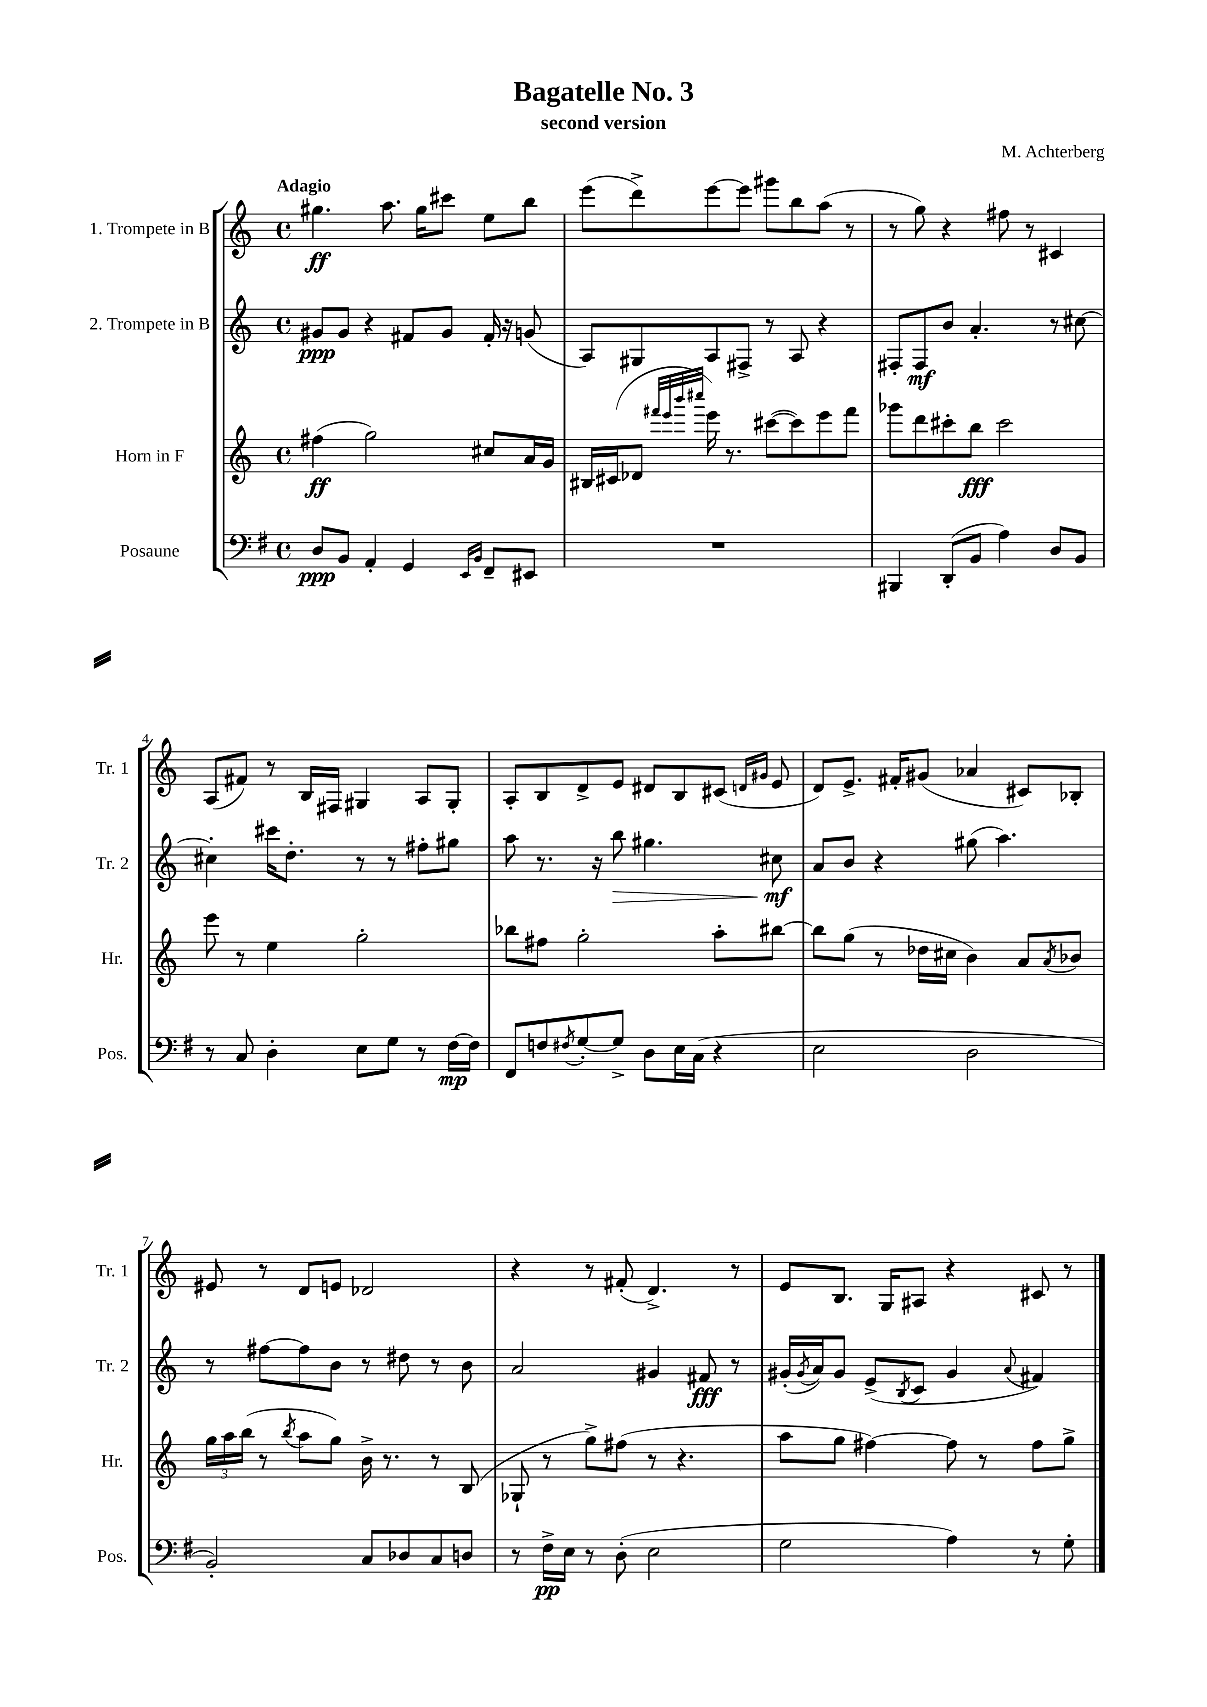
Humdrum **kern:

**kern	**dynam	**kern	**dynam	**kern	**dynam	**kern	**dynam
*part4	*part4	*part3	*part3	*part2	*part2	*part1	*part1
*staff4	*staff4	*staff3	*staff3	*staff2	*staff2	*staff1	*staff1
*I"Posaune	*	*I"Horn in F	*	*I"2. Trompete in B	*	*I"1. Trompete in B	*
*I'Pos.	*	*I'Hr.	*	*I'Tr. 2	*	*I'Tr. 1	*
*clefF4	*	*clefG2	*	*clefG2	*	*clefG2	*
*k[f#]	*	*k[]	*	*k[]	*	*k[]	*
*M4/4	*	*M4/4	*	*M4/4	*	*M4/4	*
*met(c)	*	*met(c)	*	*met(c)	*	*met(c)	*
=1	=1	=1	=1	=1	=1	=1	=1
!	!	!	!	!	!	!LO:TX:a:B:t=Adagio	!
8D/L	ppp	(4ff#X\	ff	8g#X/L	ppp	4.gg#X\	ff
8BB/J	.	.	.	8g#/J	.	.	.
4AA'/	.	2gg\)	.	4r	.	.	.
.	.	.	.	.	.	8.aa\	.
4GG/	.	.	.	8f#X/L	.	.	.
.	.	.	.	.	.	16gg#\KL	.
.	.	.	.	8g#/J	.	8ccc#X\J	.
16qqEE/LL	.	.	.	.	.	.	.
16qqBB/JJ	.	.	.	.	.	.	.
8FF#~/L	.	8cc#X/L	.	16f#'/	.	8ee\L	.
.	.	.	.	16r	.	.	.
8EE#X/J	.	16a/L	.	(8gn/	.	8bb\J	.
.	.	16g/JJ	.	.	.	.	.
=2	=2	=2	=2	=2	=2	=2	=2
1r	.	16B#X/LL	.	8A/L)	.	(8eee\L	.
.	.	(16c#X/J	.	.	.	.	.
.	.	8d-X/J	.	8G#X/	.	8ddd^\)	.
.	.	32qqfff#X/LLL	.	.	.	.	.
.	.	32qqeee/	.	.	.	.	.
.	.	32qqbbb/	.	.	.	.	.
.	.	32qqcccc#X/JJJ	.	.	.	.	.
.	.	16eee\)	.	8A/	.	[8eee\	.
.	.	8.r	.	.	.	.	.
.	.	.	.	8F#X^/J	.	8eee\J]	.
.	.	([8ccc#X\L	.	8r	.	8ggg#X\L	.
.	.	8ccc#\])	.	8A/	.	8bb\	.
.	.	8eee\	.	4r	.	(8aa\J	.
.	.	8fff#\J	.	.	.	8r	.
=3	=3	=3	=3	=3	=3	=3	=3
4BBB#X/	.	8ggg-X\L	.	8F#X'/L	.	8r	.
.	.	8ddd\	.	8F#/	mf	8gg\)	.
(8DD'/L	.	8ccc#X'\	.	8b/J	.	4r	.
8BB/J	.	8bb\J	fff	4.a'/	.	.	.
4A\)	.	2ccc#\	.	.	.	8ff#X\	.
.	.	.	.	.	.	8r	.
8D/L	.	.	.	8r	.	4c#X/	.
8BB/J	.	.	.	[8cc#X\	.	.	.
!!LO:LB:g=z
=4	=4	=4	=4	=4	=4	=4	=4
8r	.	8eee\	.	4cc#X'\]	.	(8A/L	.
8C/	.	8r	.	.	.	8f#X/J)	.
4D'\	.	4ee\	.	16ccc#X\KL	.	8r	.
.	.	.	.	8.dd'\J	.	.	.
.	.	.	.	.	.	16B/LL	.
.	.	.	.	.	.	16F#X/JJ	.
8E\L	.	2gg'\	.	8r	.	4G#X/	.
8G\J	.	.	.	8r	.	.	.
8r	.	.	.	8ff#X'\L	.	8A/L	.
[16F#\LL	mp	.	.	8gg#X\J	.	8G#'/J	.
16F#\JJ]	.	.	.	.	.	.	.
=5	=5	=5	=5	=5	=5	=5	=5
8FF#/L	.	8bb-X\L	.	8aa\	.	8A'/L	.
8Fn/	.	8ff#X\J	.	8.r	.	8B/	.
8qF#X/	.	.	.	.	.	.	.
[8G'/	.	2gg'\	.	.	.	8d^/	.
.	.	.	.	16r	.	.	.
!	!	!	!	!	!LO:HP:b	!	!
8G^/J]	.	.	.	8bb\	>	8e/J	.
8D\L	.	.	.	4.gg#X\	.	8d#X/L	.
16E\L	.	.	.	.	.	8B/	.
(16C\JJ	.	.	.	.	.	.	.
4r	.	8aa'\L	.	.	.	(8c#X/J	.
.	.	.	.	.	.	16qqdn/LL	.
.	.	.	.	.	.	16qqg#X/JJ	.
.	.	[8bb#X\J	.	8cc#X\	mf	8e/	.
.	.	.	.	.	]	.	.
=6	=6	=6	=6	=6	=6	=6	=6
2E\	.	8bb#\L]	.	8a/L	.	8d/L)	.
.	.	(8gg\J	.	8b/J	.	8.e^/J	.
.	.	8r	.	4r	.	.	.
.	.	.	.	.	.	16f#X'/KL	.
.	.	16dd-X\LL	.	.	.	(8g#X/J	.
.	.	16cc#X\JJ	.	.	.	.	.
2D\	.	4b\)	.	(8gg#X\	.	4a-X/	.
.	.	.	.	4.aa\)	.	.	.
.	.	8a/L	.	.	.	8c#X/L)	.
.	.	8qa/	.	.	.	.	.
.	.	8b-X/J	.	.	.	8B-X'/J	.
!!LO:LB:g=z
=7	=7	=7	=7	=7	=7	=7	=7
2BB'/)	.	24gg\LL	.	8r	.	8e#X/	.
.	.	24aa\	.	.	.	.	.
.	.	(24bb\JJ	.	.	.	.	.
.	.	8r	.	[8ff#X\L	.	8r	.
.	.	8qbb/	.	.	.	.	.
.	.	8aa\L	.	8ff#\]	.	8d/L	.
.	.	8gg\J)	.	8b\J	.	8en/J	.
8C/L	.	16b^\	.	8r	.	2d-X/	.
.	.	8.r	.	.	.	.	.
8D-X/	.	.	.	8dd#X\	.	.	.
8C/	.	8r	.	8r	.	.	.
8Dn/J	.	(8B/	.	8b\	.	.	.
=8	=8	=8	=8	=8	=8	=8	=8
8r	.	8G-X`/	.	2a/	.	4r	.
16F#^\LL	pp	8r	.	.	.	.	.
16E\JJ	.	.	.	.	.	.	.
8r	.	8gg^\L)	.	.	.	8r	.
(8D'\	.	(8ff#X\J	.	.	.	(8f#X'/	.
2E\	.	8r	.	4g#X/	.	4.d^/)	.
.	.	4.r	.	.	.	.	.
.	.	.	.	8f#X/	fff	.	.
.	.	.	.	8r	.	8r	.
=9	=9	=9	=9	=9	=9	=9	=9
2G\	.	8aa\L	.	(16g#X'/LL	.	8e/L	.
.	.	.	.	8qg#/	.	.	.
.	.	.	.	16a/J)	.	.	.
.	.	8gg\J	.	8g#/J	.	8.B/J	.
.	.	[4ff#X\)	.	(8e^/L	.	.	.
.	.	.	.	.	.	16G/KL	.
.	.	.	.	8qB/	.	.	.
.	.	.	.	8c/J	.	8A#X/J	.
4A\)	.	8ff#\]	.	4g#/	.	4r	.
.	.	8r	.	.	.	.	.
.	.	.	.	8qqa/	.	.	.
8r	.	8ff#\L	.	4f#X/)	.	8c#X/	.
8G'\	.	8gg^\J	.	.	.	8r	.
==	==	==	==	==	==	==	==
*-	*-	*-	*-	*-	*-	*-	*-
